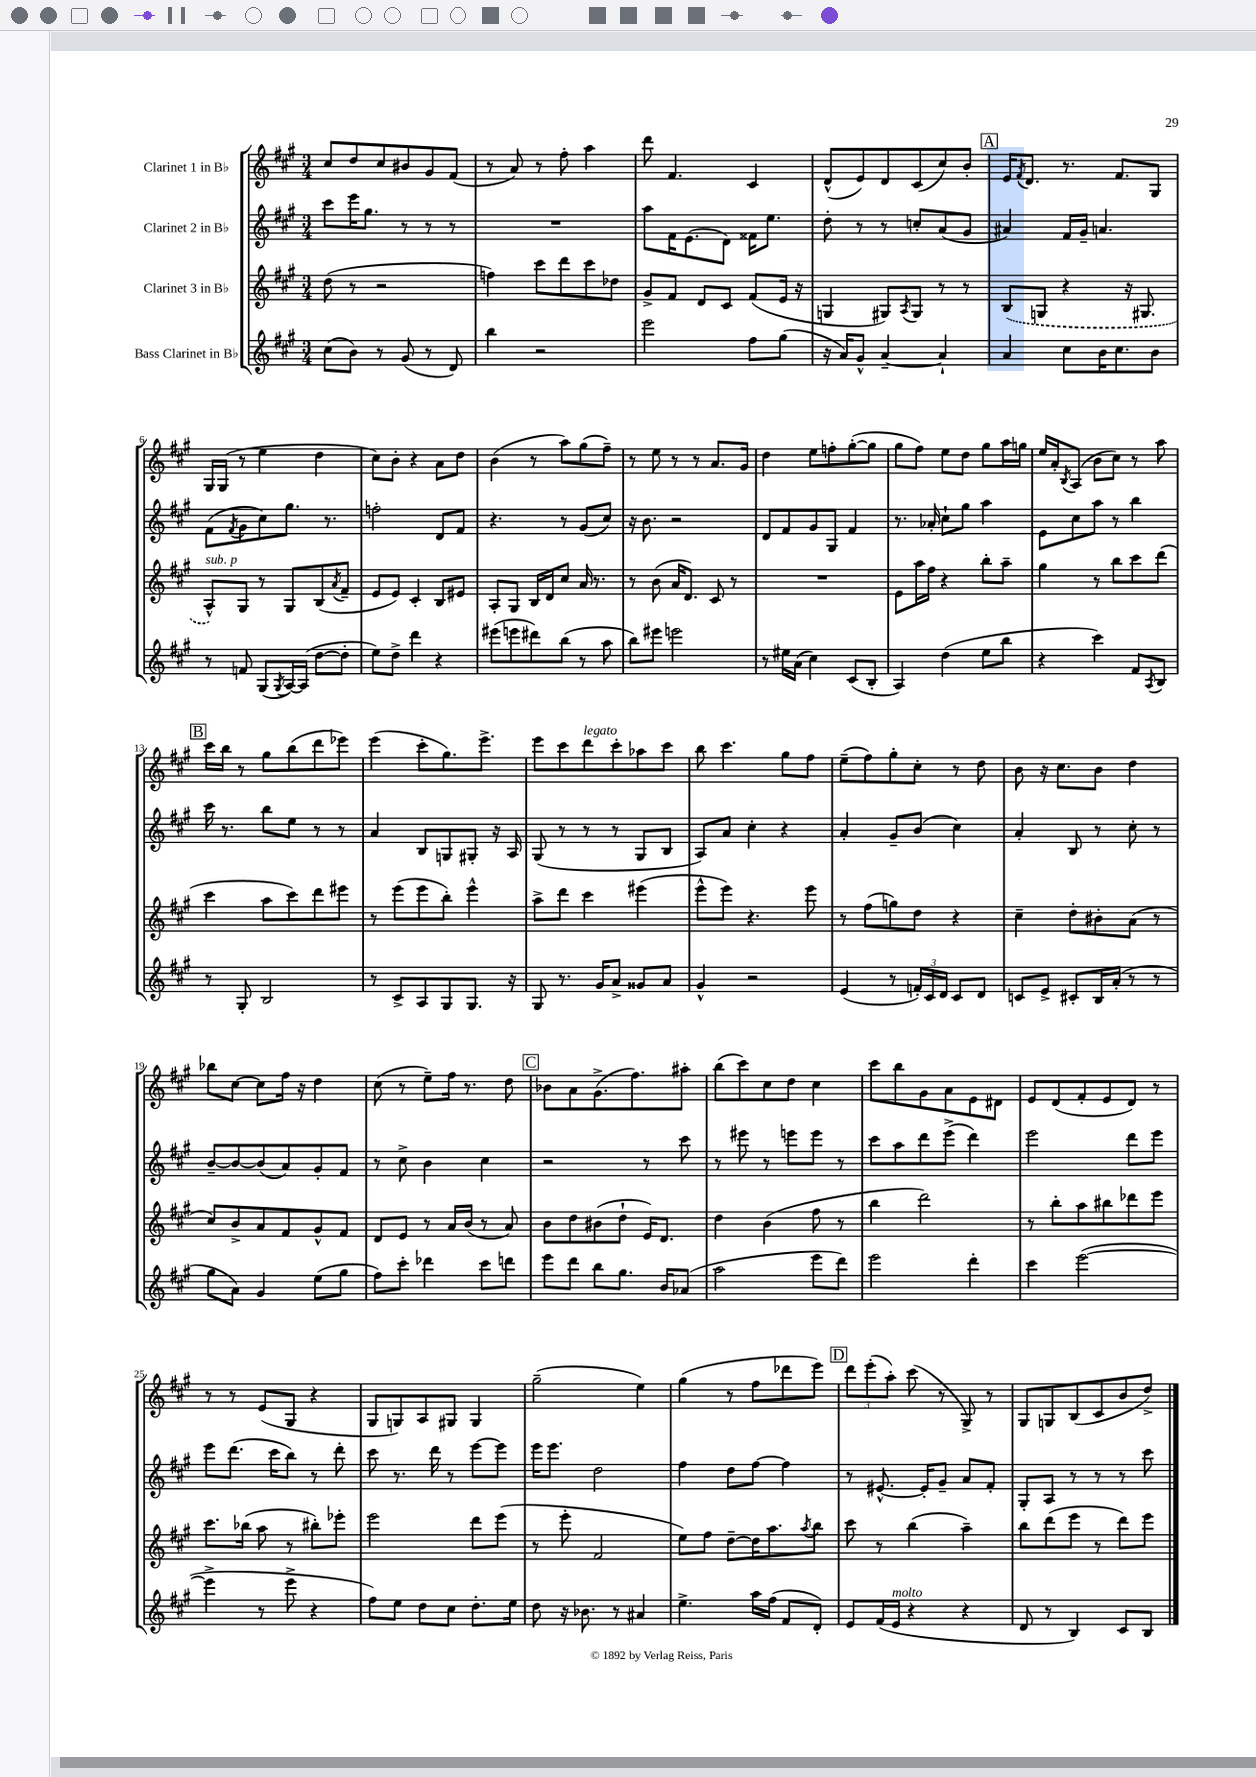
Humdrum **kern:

**kern	**kern	**kern	**kern
*part4	*part3	*part2	*part1
*staff4	*staff3	*staff2	*staff1
*I"Bass Clarinet in B♭	*I"Clarinet 3 in B♭	*I"Clarinet 2 in B♭	*I"Clarinet 1 in B♭
*clefG2	*clefG2	*clefG2	*clefG2
*k[f#c#g#]	*k[f#c#g#]	*k[f#c#g#]	*k[f#c#g#]
*M3/4	*M3/4	*M3/4	*M3/4
=1	=1	=1	=1
(8cc#\L	(8dd\	8ccc#\L	8cc#/L
8b\J)	8r	16eee\K	8dd/
.	.	8.gg#\J	.
8r	2r	.	8cc#/
(8g#/	.	8r	8b#X/
8r	.	8r	8g#/
8d/)	.	8r	(8f#/J
=2	=2	=2	=2
4bb\	4ffn\)	2.r	8r
.	.	.	8a/)
2r	8ccc#\L	.	8r
.	8ddd\	.	8ff#'\
.	8ccc#\	.	4aa\
.	8dd-X\J	.	.
=3	=3	=3	=3
2eee\	8g#^/L	8aa\L	8ddd\
.	8f#/J	16f#\K	4.f#/
.	.	(8.e\	.
.	8d/L	.	.
.	8c#/J	8d\J)	.
8ff#\L	(8f#/L	16f##X\KL	4c#/
.	.	8.ee\J	.
(8gg#\J	16e/Jk	.	.
.	16r	.	.
=4	=4	=4	=4
16r	4Gn/	8dd'\	(8d^^/L
16a/KL)	.	.	.
8g#^^/J	.	8r	8e/)
[4a~/	8G#X/L)	8r	8d/
.	8qA/	.	.
.	8G#/J	8ccn'/L	(8c#/
4a`/]	8r	(8a/	8cc#/)
.	8r	8g#/J	8b'/J
!!LO:REH:place=s1:t=A
=5	=5	=5	=5
4a/	(8B/L	4a#X/)	16e/KL
.	.	.	8qf#/
.	.	.	8.d/J
.	8Gn/J	.	.
8cc#\L	4r	16f#/LL	8.r
.	.	16g#~/JJ	.
16b\K	.	4.an/	.
8.cc#\	.	.	8.f#/L
.	16r	.	.
.	8.G#X/	.	.
8b\J	.	.	8G#/J
!!LO:LB:g=z
=6	=6	=6	=6
!	!LO:TX:a:i:t=sub. p	!	!
8r	8A^^/L)	(8f#\L	16G#/LL
.	.	.	(16G#/JJ
.	.	8qf#/	.
8fn/	8G#/J	8g#\	8r
(8G#/L	8r	8cc#\)	4ee\
8qG#/	.	.	.
[16A/L)	8G#/L	8.gg#\J	.
(16A/JJ]	.	.	.
[8dd\L	(8B/	.	4dd\
.	.	8.r	.
.	8qa/	.	.
8dd'\J]	8f#~/J	.	.
=7	=7	=7	=7
8ee\L)	8e/L	2ffn'\	8cc#\L)
8dd^\J	8e/J)	.	8b'\J
4ddd\	4c#'/	.	4r
4r	8B/L	8d/L	8a\L
.	8e#X/J	8f#/J	8dd\J
=8	=8	=8	=8
(8eee#X\L	8A'/L	4.r	(4b\
8eeen\	8G#/J	.	.
8ddd#X\)	16B/LL	.	8r
.	16d/J	.	.
(8bb\J	8cc#/J	8r	8aa\L)
8r	16a/	(8g#/L	(8gg#\
.	8.r	.	.
8aa\	.	8cc#/J)	8ff#~\J)
=9	=9	=9	=9
8bb\L)	8r	16r	8r
.	.	8.b\	.
8eee#X\J	(8b\	.	8ee\
2eeen\	16a/KL	2r	8r
.	8.d/J)	.	.
.	.	.	8r
.	8c#/	.	8.a/L
.	8r	.	.
.	.	.	16g#/Jk
=10	=10	=10	=10
8r	2.r	8d/L	4dd\
16ee#X\LL	.	8f#/	.
(16a\JJ	.	.	.
4cc#\)	.	8g#/	8ee\L
.	.	8G#/J	8ffn'\
(8c#/L	.	4f#/	([8gg#'\
8B'/J	.	.	8gg#\J]
=11	=11	=11	=11
4A/)	8e\L	8.r	8gg#\L
.	16aa\L	.	8ff#\J)
.	16ff#\JJ	16a-X'/	.
(4dd\	4r	8cc#`\L	8ee\L
.	.	8gg#\J	8dd\J
8ee\L	8bb'\L	4aa\	8gg#\L
8bb\J	8aa~\J	.	16aa\L
.	.	.	16ggn\JJ
=12	=12	=12	=12
4r	4gg#\	8e\L	16ee/LL
.	.	.	16a'/J
.	.	.	8qB/
.	.	8cc#\	(8A/J
4ccc#\)	8r	8aa\J	8b\L
.	8bb\L	8r	8cc#\J)
8f#/L	8ccc#\	4bb\	8r
8qA/	.	.	.
8B/J	(8ddd\J	.	8aa\
!!LO:LB:g=z
!!LO:REH:place=s1:t=B
=13	=13	=13	=13
8r	4ccc#\	16ccc#\	16ccc#\LL
.	.	8.r	16bb\JJ
8G#'/	.	.	8r
2B/	8aa\L	8bb\L	8gg#\L
.	8ccc#\)	8ee\J	(8bb\
.	8ddd\	8r	8ddd\
.	8eee#X\J	8r	8eee-X\J)
=14	=14	=14	=14
8r	8r	4a/	(4eee\
8c#^/L	(8eee\L	.	.
8A/	8eee\	8B/L	8ccc#'\L
8G#/	8bb'\J)	8Gn/	8.gg#\)
8.G#/J	4eee^^\	8G#X'/J	.
.	.	.	8.eee^\J
.	.	16r	.
16r	.	16A/	.
=15	=15	=15	=15
8G#/	8aa^\L	(8G#/	8eee\L
8.r	8ddd\J	8r	8ccc#\
!	!	!	!LO:TX:a:i:t=legato
.	4ccc#\	8r	8ddd\
16g#/KL	.	.	.
8a^/J	.	8r	8ccc#'\
8g##X/L	(4eee#X\	8G#/L	8aa-X\
8a/J	.	8B/J	8ccc#\J
=16	=16	=16	=16
4g#^^/	8eee^^\L	8A/L)	8bb\
.	8eee\J)	8a/J	4.ccc#\
2r	4.r	4cc#'\	.
.	.	4r	8gg#\L
.	8eee\	.	8ff#\J
=17	=17	=17	=17
(4e/	8r	4a'/	(8ee~\L
.	(8ff#\L	.	8ff#\)
8r	8ggn\)	8g#~/L	8gg#'\
24fn'/LL)	8dd\J	(8b/J	8cc#'\J
24c#/	.	.	.
24d/JJ	.	.	.
8c#/L	4r	4cc#\)	8r
8d/J	.	.	8dd\
=18	=18	=18	=18
8cn/L	4cc#~\	4a'/	8b\
8e^/J	.	.	16r
.	.	.	8.cc#\L
8c#X'/L	8dd'\L	8B/	.
16B/L	8b#X'\	8r	8b\J
(16a'/JJ	.	.	.
8r	(8a\J	8cc#'\	4dd\
8r	8r	8r	.
!!LO:LB:g=z
=19	=19	=19	=19
8gg#\L	8cc#/L)	[8b~/L	8bb-X\L
8a\J)	8b^/	8b/_	[8cc#\J
4g#/	8a/	(8b/]	8cc#\L]
.	8f#/	8a/)	16ff#\Jk
.	.	.	16r
(8ee\L	8g#^^/	8g#'/	4dd\
8gg#\J	8f#/J	8f#/J	.
=20	=20	=20	=20
8ff#\L)	8d/L	8r	(8cc#\
8ccc#'\J	8e/J	8cc#^\	8r
4ddd-X\	8r	4b\	8ee~\L)
.	16a/LL	.	16ff#\Jk
.	(16b/JJ	.	8.r
8ccc#\L	8r	4cc#\	.
8dddn\J	8a/)	.	8dd\
!!LO:REH:place=s1:t=C
=21	=21	=21	=21
8eee\L	8b\L	2r	8b-X\L
8ddd\J	8dd\	.	8a\
8bb\L	(8b#X\	.	(8.g#^\
8.gg#\J	8dd`\J	.	.
.	.	.	8.ff#\)
.	16e/KL)	8r	.
16b/KL	8.d/J	.	.
(8a-X/J	.	8ccc#\	8aa#X'\J
=22	=22	=22	=22
2aa\	4dd\	8r	(8bb\L
.	.	8eee#X\	8ccc#\)
.	(4b\	8r	8cc#\
.	.	8eeen\L	8dd\J
8eee\L	8ff#\	8eee\J	4cc#\
8ddd\J)	8r	8r	.
=23	=23	=23	=23
2eee\	4bb\	8ccc#\L	8ccc#\L
.	.	8aa\	8bb\
.	2ddd\)	8ddd\	8g#\
.	.	(8eee^\J	8a\
4ddd'\	.	4ddd\)	8e\
.	.	.	8d#X\J
=24	=24	=24	=24
4ccc#\	8r	2eee\	8e/L
.	8bb'\L	.	(8d/
([2eee\	8aa\	.	8f#'/
.	8bb#X\	.	8e/
.	8ddd-X\	8ddd\L	8d/J)
.	8eee\J	8eee\J	8r
!!LO:LB:g=z
=25	=25	=25	=25
4eee^\]	8.ccc#\L	8eee\L	8r
.	.	(8.ddd\J	8r
.	(16bb-X\Jk	.	.
8r	8aa\	.	(8e/L
.	.	16ccc#\KL	.
8eee^\	8r	8bb\J)	8G#/J
4r	8bb#X'\L)	8r	4r
.	8eee-X'\J	8ddd'\	.
=26	=26	=26	=26
8ff#\L)	2eee\	8ccc#\	8G#/L
8ee\J	.	8.r	8Gn/)
8dd\L	.	.	8A/
.	.	16ddd\	.
8cc#\J	.	8r	8G#X/J
8.dd'\L	8ddd\L	[8eee\L	4G#/
.	(8eee\J	8eee\J]	.
16ee\Jk	.	.	.
=27	=27	=27	=27
8dd\	8r	16eee\KL	(2gg#~\
.	.	8.eee\J	.
16r	8eee'\	.	.
8.b-X\	.	.	.
.	2f#/	2dd\	.
8r	.	.	.
4a#X/	.	.	4ee\)
=28	=28	=28	=28
4.ee^\	8ee\L)	4ff#\	(4gg#\
.	8ff#\J	.	.
.	[8dd~\L	8dd\L	8r
16aa\LL	16dd\K]	[8ff#\J	8ff#\L
(16ff#\JJ	8.aa\	.	.
8f#/L	.	4ff#\]	8ddd-X\
.	8qaa/	.	.
8d'/J)	8bb\J	.	8eee\J)
!!LO:REH:place=s1:t=D
=29	=29	=29	=29
8e/L	8ccc#\	8r	12ddd\L
.	.	.	(12eee'\
(16f#/L	8r	[8.e#X^^/	.
.	.	.	12aa'\J)
!LO:TX:a:i:t=molto	!	!	!
16e/JJ	.	.	.
4r	(4bb\	.	(8ccc#\
.	.	16e#'/KL]	.
.	.	8g#~/J	8r
4r	4aa~\)	8a/L	8G#^/)
.	.	8f#'/J	8r
=30	=30	=30	=30
8d/	8bb\L	8G#'/L	8G#/L
8r	(8ddd\	8A/J	8Gn/
4B/)	8eee\J	8r	(8B/
.	8r	8r	8c#/
8c#/L	8ddd\L)	8r	8b/
8B/J	8eee\J	8ccc#\	8dd^/J)
==	==	==	==
*-	*-	*-	*-
